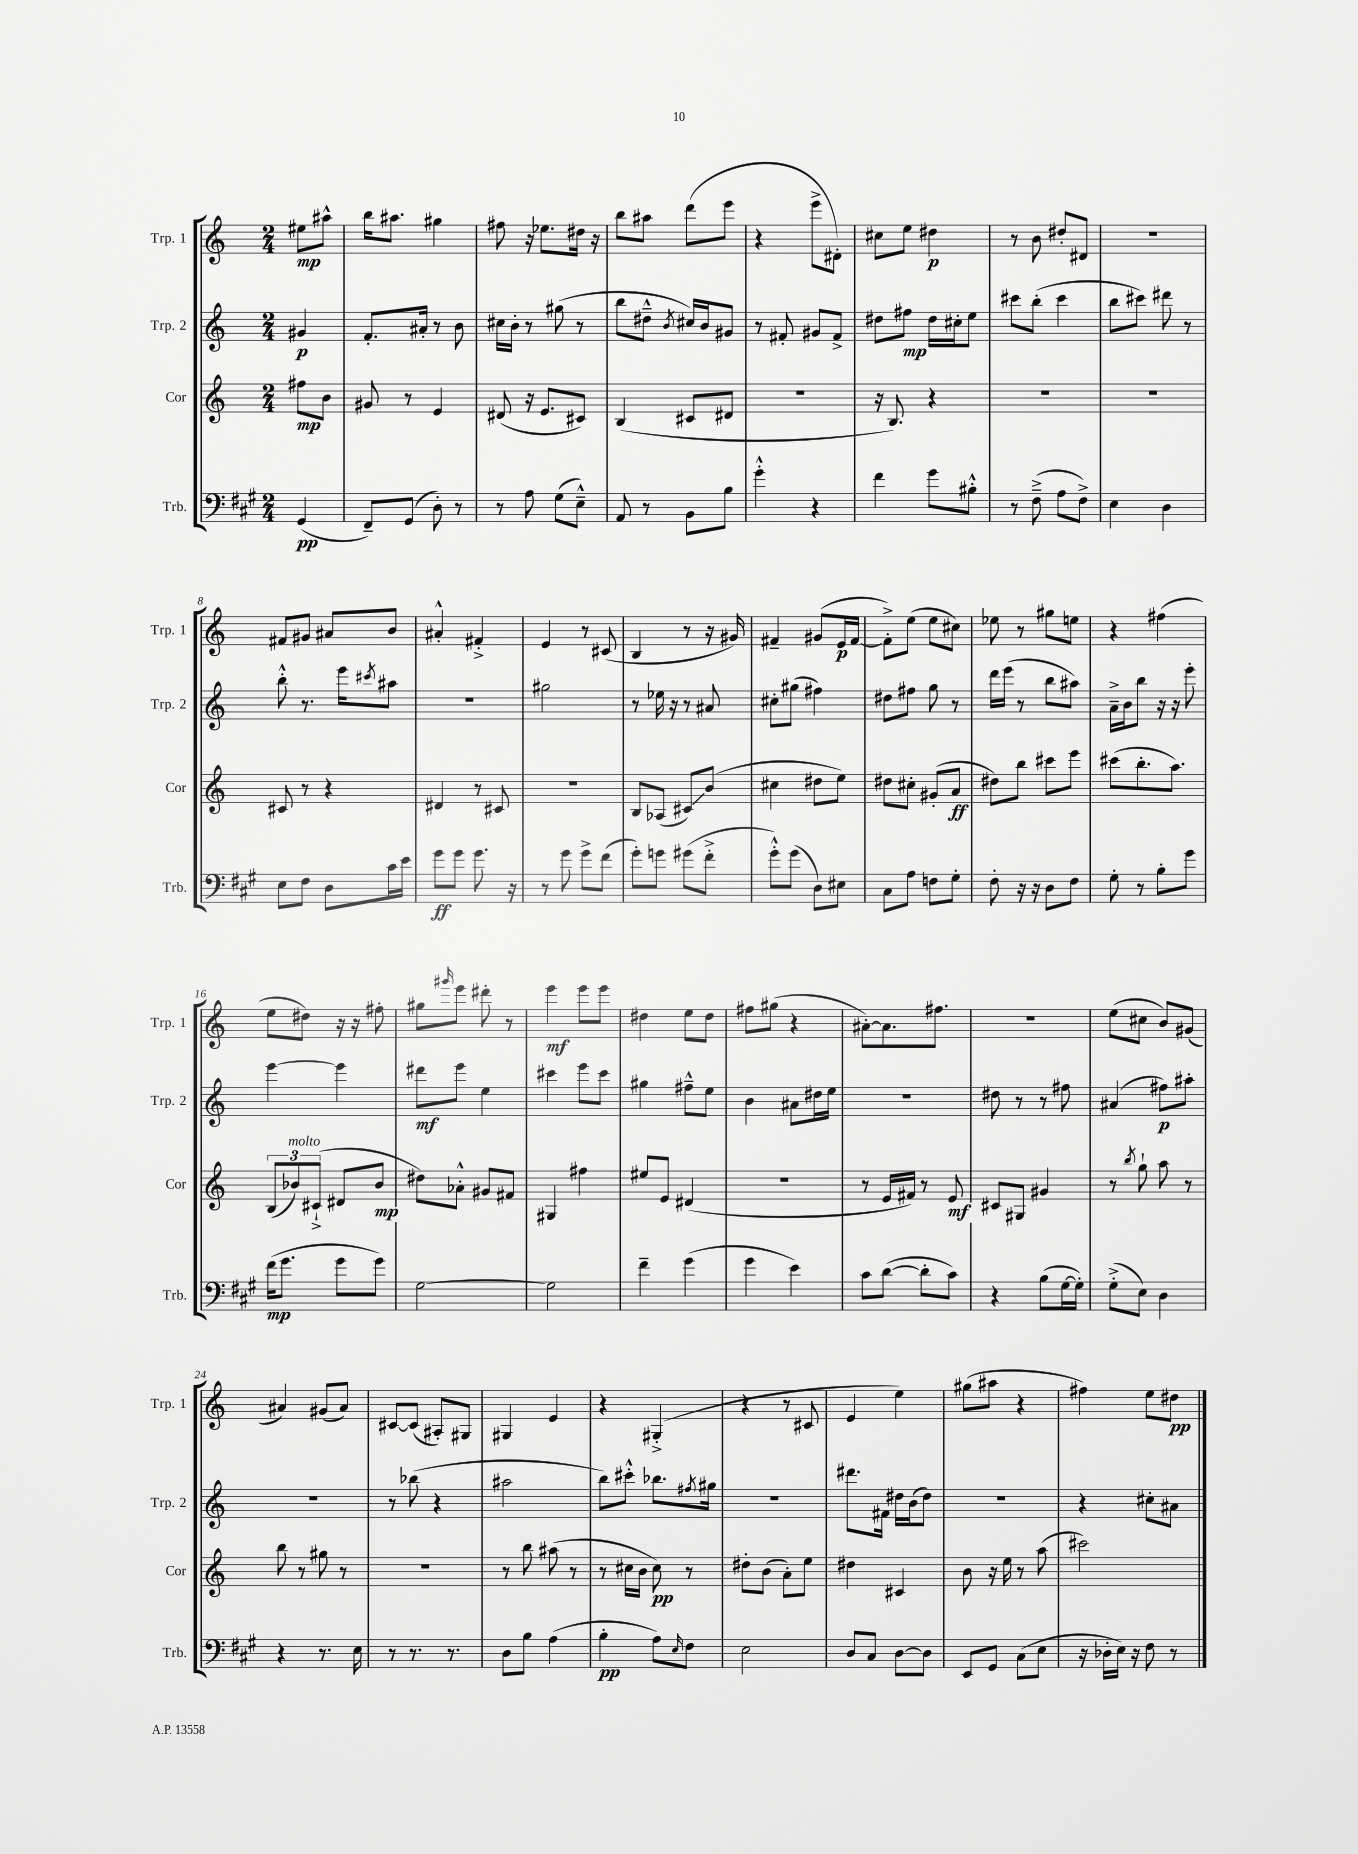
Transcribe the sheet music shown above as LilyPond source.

<<
\new StaffGroup <<
\new Staff = "s0" \with { instrumentName = "Trp. 1" shortInstrumentName = "Trp. 1" } {
    \clef treble \key c \major \numericTimeSignature \time 2/4 \partial 4
    eis''8\mp ais''8-^ |
    b''16 ais''8. gis''4 |
    fis''8 r16 ees''8. dis''16 r16 |
    b''8 ais''8 d'''8( e'''8 |
    r4 e'''8-> dis'8-.) |
    cis''8 e''8 dis''4\p |
    r8 b'8 dis''8-. dis'8 |
    r2 |
    fis'8 gis'8 ais'8 b'8 |
    ais'4-.-^ fis'4-.-> |
    e'4 r8 cis'8( |
    b4 r8 r16 gis'16) |
    fis'4-- gis'8( e'16\p fis'16~ |
    fis'8-.->) e''8( e''8 cis''8) |
    ees''8 r8 gis''8 e''8 |
    r4 fis''4( |
    e''8 dis''8) r16 r16 fis''8-. |
    gis''8 \grace { gis'''16 } e'''8 dis'''8-. r8 |
    e'''4\mf e'''8 e'''8 |
    dis''4 e''8 dis''8 |
    fis''8 gis''8( r4 |
    ais'8~-.) ais'8. fis''8. |
    R2 |
    e''8( cis''8 b'8) gis'8( |
    ais'4) gis'8( ais'8) |
    cis'8~ cis'8( ais8-.) gis8 |
    gis4 e'4 |
    r4 gis4-.->( |
    r4 r8 cis'8 |
    e'4 e''4) |
    gis''8( ais''8 r4 |
    fis''4) e''8 dis''8\pp \bar "|." |
}
\new Staff = "s1" \with { instrumentName = "Trp. 2" shortInstrumentName = "Trp. 2" } {
    \clef treble \key c \major \numericTimeSignature \time 2/4 \partial 4
    gis'4\p |
    f'8.-. ais'16-. r8 b'8 |
    cis''16 b'16-. r8 gis''8( r8 |
    b''8 dis''8---^ \acciaccatura { b'8 } cis''16) b'16 gis'8 |
    r8 fis'8-. gis'8 fis'8-> |
    dis''8 fis''8\mp dis''16 cis''16-. e''8 |
    cis'''8 b''8-.( cis'''4 |
    b''8 cis'''8) dis'''8 r8 |
    b''8-.-^ r8. e'''16 \acciaccatura { cis'''8 } ais''8 |
    R2 |
    gis''2 |
    r8 ees''16 r16 r8 ais'8 |
    cis''8-. gis''8( fis''4) |
    dis''8 fis''8 g''8 r8 |
    d'''16 e'''16( r8 b''8 ais''8) |
    a'16---> b'16 b''8 r16 r16 e'''8-. |
    e'''4~ e'''4 |
    dis'''8\mf e'''8 e''4 |
    cis'''4 e'''8 cis'''8 |
    gis''4 fis''8---^ e''8 |
    b'4 ais'8 dis''16 e''16 |
    r2 |
    dis''8 r8 r8 fis''8 |
    ais'4( fis''8\p) ais''8-. |
    R2 |
    r8 bes''8( r4 |
    ais''2 |
    b''8) cis'''8-.-^ bes''8. \acciaccatura { fis''8 } gis''16 |
    r2 |
    dis'''8. fis'16 dis''16 b'16( dis''8) |
    R2 |
    r4 cis''8-. ais'8 \bar "|." |
}
\new Staff = "s2" \with { instrumentName = "Cor" shortInstrumentName = "Cor" } {
    \clef treble \key c \major \numericTimeSignature \time 2/4 \partial 4
    fis''8\mp b'8 |
    gis'8 r8 e'4 |
    dis'8( r16 e'8. cis'8) |
    b4( cis'8 dis'8 |
    R2 |
    r16 b8.) r4 |
    R2 |
    R2 |
    cis'8 r8 r4 |
    dis'4 r8 cis'8 |
    r2 |
    b8 aes8( cis'8\glissando) b'8( |
    cis''4 dis''8 e''8) |
    dis''8 cis''8-. gis'8-.( a'8\ff |
    dis''8) b''8 cis'''8 e'''8 |
    cis'''8( b''8.-. a''8.) |
    \tuplet 3/2 { b8( bes'8^\markup { \italic "molto" }) cis'8-!->( } dis'8 bes'8\mp |
    dis''8) aes'8-.-^ gis'8 fis'8 |
    gis4 fis''4 |
    eis''8 e'8 dis'4( |
    r2 |
    r8 e'16 fis'16) r8 e'8\mf |
    cis'8 gis8 gis'4 |
    r8 \acciaccatura { b''8 } g''8-! a''8 r8 |
    b''8 r8 gis''8 r8 |
    R2 |
    r8 b''8 ais''8( r8 |
    r8 cis''16 b'16 cis''8\pp) r8 |
    dis''8-. b'8( a'8-.) e''8 |
    dis''4 cis'4 |
    b'8 r16 e''16 r8 a''8( |
    cis'''2) \bar "|." |
}
\new Staff = "s3" \with { instrumentName = "Trb." shortInstrumentName = "Trb." } {
    \clef bass \key a \major \numericTimeSignature \time 2/4 \partial 4
    gis,4\pp( |
    fis,8--) gis,8( d8-.) r8 |
    r8 a8 gis8( e8---^) |
    a,8 r8 b,8 b8 |
    gis'4-.-^ r4 |
    fis'4 gis'8 bis8-.-^ |
    r8 fis8--->( a8 fis8->) |
    e4 d4 |
    e8 fis8 d8 cis'16 e'16 |
    gis'8\ff gis'8 gis'8. r16 |
    r8 gis'8 gis'8-> fis'8( |
    gis'8-.) g'8 gis'8( fis'8-.-> |
    gis'8-.-^) gis'8( d8) eis8 |
    cis8 a8 f8 gis8-. |
    fis8-. r16 r16 d8 fis8 |
    gis8-. r8 b8-. gis'8 |
    fis'16\mp( gis'8. gis'8 gis'8) |
    gis2~ |
    gis2 |
    fis'4-- gis'4( |
    gis'4 e'4) |
    cis'8 d'8~( d'8-. cis'8) |
    r4 b8( gis16~ gis16-.) |
    gis8-.->( e8) d4 |
    r4 r8. e16 |
    r8 r8. r8. |
    d8 b8 a4( |
    b4-.\pp a8) \grace { e16 } fis8 |
    e2 |
    d8 cis8 d8~ d8 |
    e,8 gis,8 cis8( e8 |
    r16 des16-. e16) r16 fis8 r8 \bar "|." |
}
>>
>>
